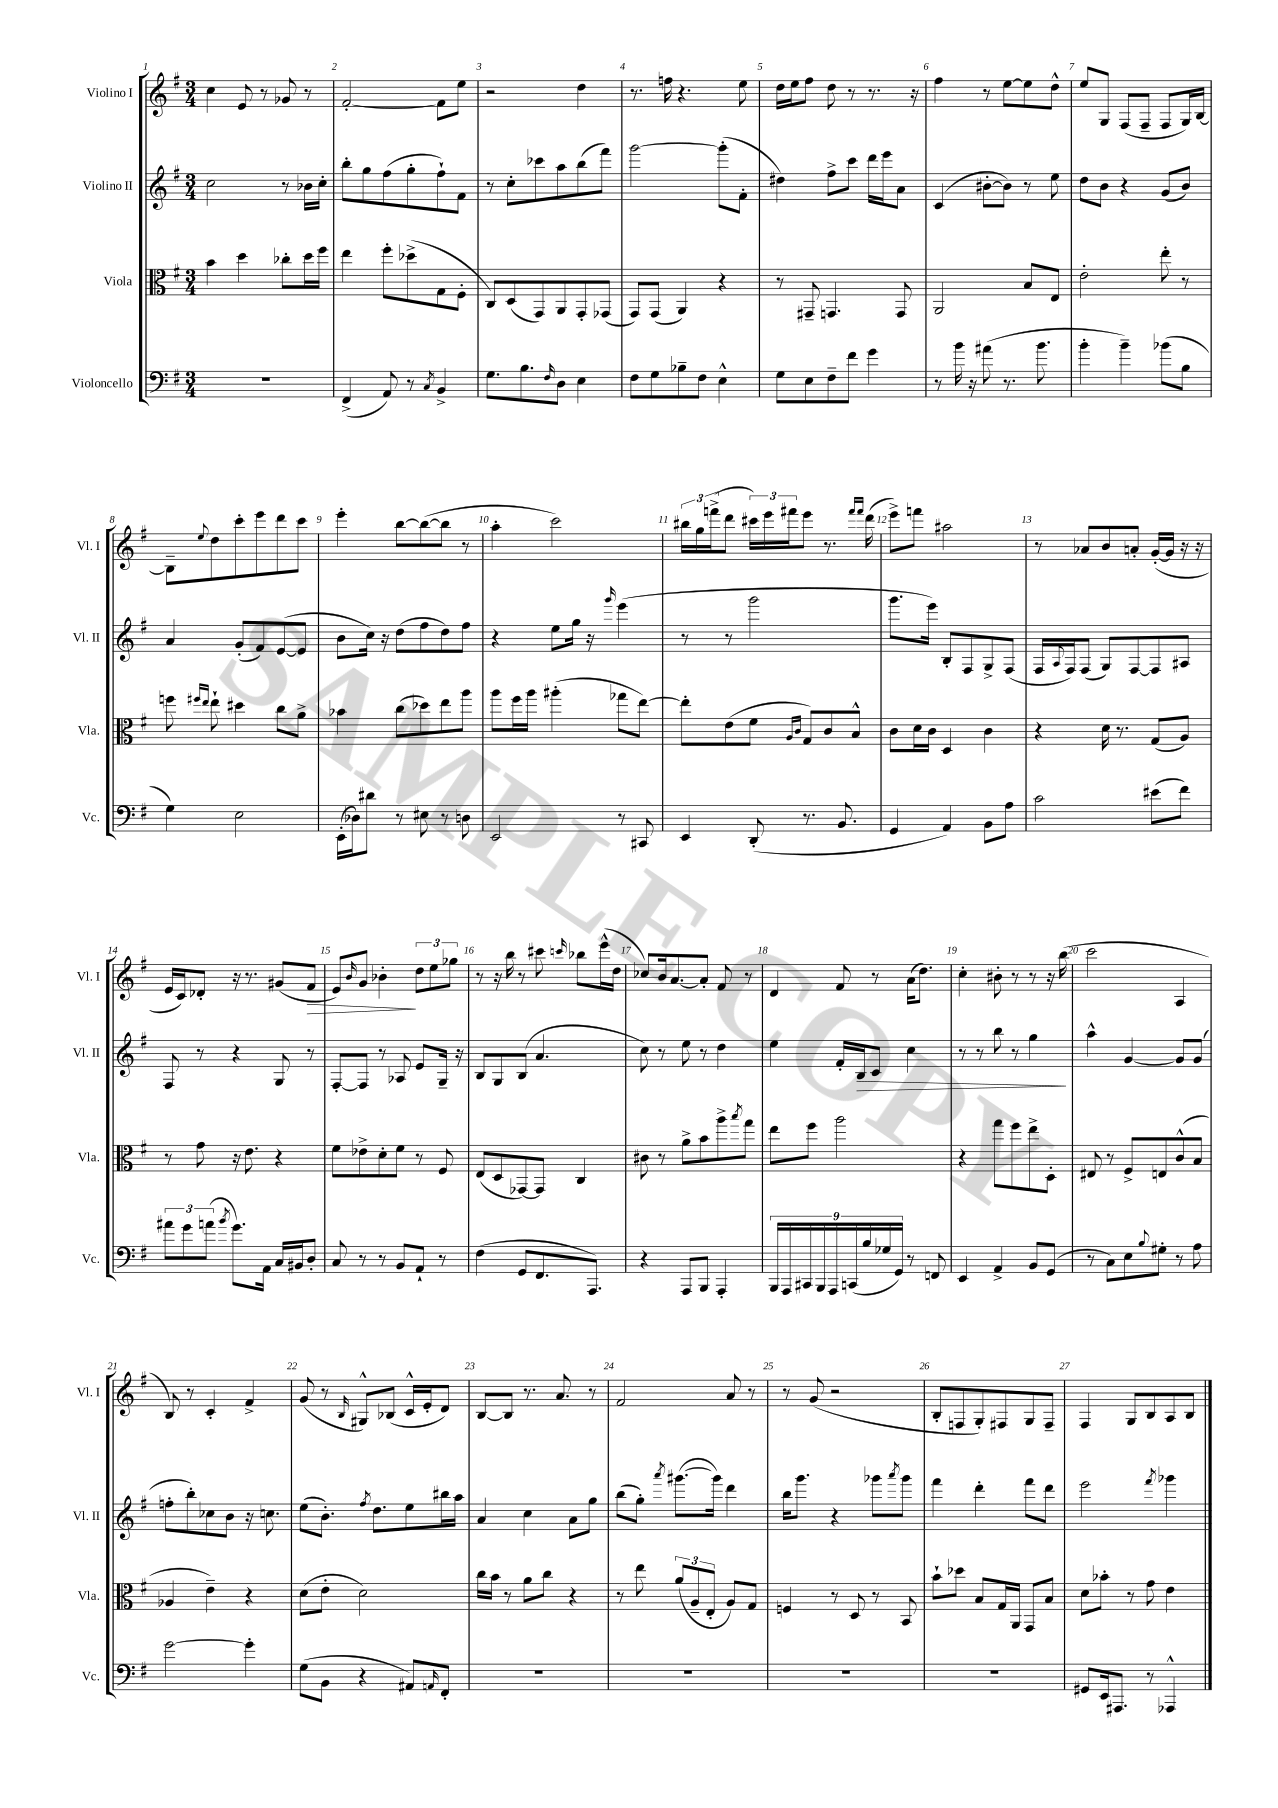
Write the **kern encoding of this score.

**kern	**kern	**kern	**dynam	**kern	**dynam
*part4	*part3	*part2	*part2	*part1	*part1
*staff4	*staff3	*staff2	*staff2	*staff1	*staff1
*I"Violoncello	*I"Viola	*I"Violino II	*	*I"Violino I	*
*I'Vc.	*I'Vla.	*I'Vl. II	*	*I'Vl. I	*
*clefF4	*clefC3	*clefG2	*	*clefG2	*
*k[f#]	*k[f#]	*k[f#]	*	*k[f#]	*
*M3/4	*M3/4	*M3/4	*	*M3/4	*
=1	=1	=1	=1	=1	=1
2.r	4b\	2cc\	.	4cc\	.
.	4dd\	.	.	8e/	.
.	.	.	.	8r	.
.	8cc-X'\L	8r	.	8g-X/	.
.	16dd\L	16b-X\LL	.	8r	.
.	16ff#\JJ	16cc'\JJ	.	.	.
=2	=2	=2	=2	=2	=2
(4FF#^/	4ee\	8bb'\L	.	[2f#'/	.
.	.	8gg\	.	.	.
8AA/)	8ff#'\L	(8ff#\	.	.	.
8r	(8dd-X^\	8gg'\	.	.	.
8qC/	.	.	.	.	.
4BB^/	8G\	8ff#`\)	.	8f#\L]	.
.	8F#'\J	8f#\J	.	8ee\J	.
=3	=3	=3	=3	=3	=3
8.G\L	8C/L)	8r	.	2r	.
.	(8D/	8cc'\L	.	.	.
8.B\	.	.	.	.	.
.	8GG/)	8ccc-X\	.	.	.
16qqF#/	.	.	.	.	.
8D\J	8AA/	8aa\	.	.	.
4E\	8GG'/	(8bb\	.	4dd\	.
.	(8GG-X/J	8fff#\J)	.	.	.
=4	=4	=4	=4	=4	=4
8F#\L	8GG/L)	[2ggg\	.	8.r	.
8G\	(8GG/J	.	.	.	.
.	.	.	.	16ffn\	.
8B-X~\	4AA/)	.	.	4.r	.
8F#\J	.	.	.	.	.
4E^^\	4r	(8ggg'\L]	.	.	.
.	.	8f#'\J	.	8ee\	.
=5	=5	=5	=5	=5	=5
8G\L	8r	4dd#X\)	.	16dd\LL	.
.	.	.	.	16ee\J	.
8E\	8GG#X~/	.	.	8ff#\J	.
8F#~\	4.GGn/	8ff#^\L	.	8dd\	.
8f#\J	.	8ccc\J	.	8r	.
4g\	.	16ddd\LL	.	8.r	.
.	.	16eee\J	.	.	.
.	8GG/	8a\J	.	.	.
.	.	.	.	16r	.
=6	=6	=6	=6	=6	=6
8r	2AA/	(4c/	.	4ff#\	.
16b\	.	.	.	.	.
16r	.	.	.	.	.
(8a#X\	.	[8b#X'\L	.	8r	.
8.r	.	8b#\J])	.	[8ee\L	.
.	8B/L	8r	.	8ee\]	.
8.b\	.	.	.	.	.
.	8E/J	8ee\	.	8dd^^\J	.
=7	=7	=7	=7	=7	=7
4b'\	2e'\	8dd\L	.	8ee/L	.
.	.	8b\J	.	8G/J	.
4b~\)	.	4r	.	(8F#/L	.
.	.	.	.	8F#~/J	.
(8b-X\L	8ee'\	(8g/L	.	8F#/L	.
8B\J	8r	8b/J)	.	16G/L)	.
.	.	.	.	[16B/JJ	.
!!LO:LB:g=z
=8	=8	=8	=8	=8	=8
4G\)	8ffn\	4a/	.	8B~\L]	.
.	16qqff#X/LL	.	.	.	.
.	16qqee/JJ	.	.	8qqee/	.
.	8ee`\	.	.	8dd\	.
2E\	4dd#X\	(8g'/L	.	8ccc'\	.
.	.	8f#/)	.	8eee\	.
.	8cc\L	([8e/	.	8ddd\	.
.	8a^\J	8e/J]	.	8ccc\J	.
=9	=9	=9	=9	=9	=9
(16EE'\LL	4b-X\	8b\L	.	4eee'\	.
16D-X\J)	.	.	.	.	.
8d#X\J	.	16cc\Jk)	.	.	.
.	.	16r	.	.	.
8r	(8cc\L	(8dd\L	.	[8bb\L	.
8E#X\	8dd-X\)	8ff#\	.	(8bb\_	.
8r	8ee\	8dd\)	.	8bb\J]	.
8Dn\	8aa\J	8ff#\J	.	8r	.
=10	=10	=10	=10	=10	=10
2EE/	8aa\L	4r	.	4aa'\	.
.	16ff#\L	.	.	.	.
.	16aa\JJ	.	.	.	.
.	(4aa#X'\	8ee\L	.	2ccc\)	.
.	.	16gg\Jk	.	.	.
.	.	16r	.	.	.
.	.	16qqggg/	.	.	.
8r	8gg-X\L	(4eee\	.	.	.
8CC#X/	[8ee\J)	.	.	.	.
=11	=11	=11	=11	=11	=11
4EE/	8ee'\L]	8r	.	24bb#X\LL	.
.	.	.	.	24gg\	.
.	.	.	.	(24fffn^\J	.
.	(8e\	8r	.	8ddd\J	.
(8DD'/	8f#\J	2ggg\	.	24ccc#X\LL)	.
.	.	.	.	24eee\	.
.	.	.	.	24fff#X\J	.
.	16qqA/LL	.	.	.	.
.	16qqc/JJ	.	.	.	.
8.r	8G/L)	.	.	8eee\J	.
.	8c/	.	.	8.r	.
8.BB/	.	.	.	.	.
.	8B^^/J	.	.	.	.
.	.	.	.	16qqfff#/LL	.
.	.	.	.	16qqfff#/JJ	.
.	.	.	.	(16ddd\	.
=12	=12	=12	=12	=12	=12
4GG/	8c\L	8.ggg\L	.	8eee^\L)	.
.	16d\L	.	.	8fffn\J	.
.	16c\JJ	16eee\Jk)	.	.	.
4AA/)	4D/	8B'/L	.	2aa#X\	.
.	.	8F#/	.	.	.
8BB\L	4c\	8G^/	.	.	.
8A\J	.	(8F#/J	.	.	.
=13	=13	=13	=13	=13	=13
2c\	4r	16F#/LL	.	8r	.
.	.	8qqA/	.	.	.
.	.	16F#/J)	.	.	.
.	.	(8F#/J	.	8a-X/L	.
.	16d\	8G/L)	.	8b/	.
.	8.r	.	.	.	.
.	.	[8F#/	.	8an'/J	.
(8e#X\L	(8G/L	8F#/]	.	([16g'/LL	.
.	.	.	.	16g/JJ]	.
8f#\J)	8A/J)	8A#X/J	.	16r	.
.	.	.	.	16r	.
!!LO:LB:g=z
=14	=14	=14	=14	=14	=14
12a#X\L	8r	8F#/	.	16e/LL	.
.	.	.	.	16c/J)	.
12g\	.	.	.	.	.
.	8g\	8r	.	8d-X'/J	.
(12an\J	.	.	.	.	.
8qb/	.	.	.	.	.
8.g\L)	16r	4r	.	16r	.
.	8.e\	.	.	8.r	.
16AA\Jk	.	.	.	.	.
16C/LL	4r	8G/	.	(8g#X/L	.
16BB#X/J	.	.	.	.	.
!	!	!	!	!	!LO:HP:b
8D'/J	.	8r	.	8f#/J	>
=15	=15	=15	=15	=15	=15
8C/	8f#\L	[8F#'/L	.	8e/L)	.
.	.	.	.	16qqb/	.
8r	8e-X^\	8F#/J]	.	8g/J	.
8r	8d'\	8r	.	4b-X'\	.
8BB/L	8f#\J	8A-X/	.	.	.
8AA`/J	8r	8e/L	.	12dd\L	]
.	.	.	.	12ee\	.
8r	8F#/	16G~/Jk	.	.	.
.	.	.	.	12gg-X\J	.
.	.	16r	.	.	.
=16	=16	=16	=16	=16	=16
(4F#\	(8E/L	8B/L	.	8r	.
.	8D/	8G/	.	16r	.
.	.	.	.	16bb\	.
8GG/L	[8GG-X/)	(8B/J	.	8r	.
8.FF#/	8GG-/J]	4.a/	.	8ccc#X\	.
.	.	.	.	16qqcccn/	.
.	4C/	.	.	8bb-X\L	.
8.AAA/J)	.	.	.	.	.
.	.	.	.	(16eee^^\L	.
.	.	.	.	16dd\JJ	.
=17	=17	=17	=17	=17	=17
4r	8c#X\	8cc\)	.	8cc-X/L)	.
.	8r	8r	.	16b/k	.
.	.	.	.	[8.a/	.
8AAA/L	8a^\L	8ee\	.	.	.
8BBB/J	8b\	8r	.	8a'/J]	.
4AAA'/	8aa^\	4dd\	.	8f#/	.
.	8qbb/	.	.	.	.
.	8gg\J	.	.	8r	.
=18	=18	=18	=18	=18	=18
18BBB/LL	8ee\L	4ee\	.	4d/	.
18AAA/	.	.	.	.	.
18CC#X/	.	.	.	.	.
.	8ff#\J	.	.	.	.
18BBB/	.	.	.	.	.
18AAA/	.	.	.	.	.
.	2aa\	16f#'/LL	.	8f#/	.
(18CCn/	.	.	.	.	.
!	!	!	!LO:HP:b	!	!
.	.	16B/J	>	.	.
18B/	.	.	.	.	.
.	.	8c/J	.	8r	.
18G-X/	.	.	.	.	.
18GG/JJ)	.	.	.	.	.
8r	.	4cc\	.	(16a\KL	.
.	.	.	.	8.dd\J)	.
8FFn/	.	.	.	.	.
=19	=19	=19	=19	=19	=19
4EE/	4r	8r	.	4cc'\	.
.	.	8r	.	.	.
4AA^/	8gg\L	8bb\	.	8b#X'\	.
.	8ff#\	8r	.	8r	.
8BB/L	8ee^\	4gg\	.	8r	.
(8GG/J	8D'\J	.	.	16r	.
.	.	.	.	(16bb\	.
.	.	.	]	.	.
=20	=20	=20	=20	=20	=20
8r	8E#X/	4aa^^\	.	2ccc\	.
8C\L)	8r	.	.	.	.
8E\	8F#^/L	[4g/	.	.	.
8qqB/	.	.	.	.	.
8G#X'\J	8En/	.	.	.	.
8r	(8c^^/	8g/L]	.	4A/	.
8A\	8B/J	(8g/J	.	.	.
!!LO:LB:g=z
=21	=21	=21	=21	=21	=21
[2g\	4A-X/	8ffn'\L	.	8B/)	.
.	.	8bb'\)	.	8r	.
.	4e~\)	8cc-X\	.	4c'/	.
.	.	8b\J	.	.	.
4g'\]	4r	16r	.	4f#^/	.
.	.	8.ccn\	.	.	.
=22	=22	=22	=22	=22	=22
(8G\L	(8d\L	(8ee\L	.	(8g/	.
8BB\J	8e'\J	8.b'\J)	.	8r	.
.	.	.	.	16qqB/	.
4r	2d\)	.	.	8G#X^^/L)	.
.	.	8qff#/	.	.	.
.	.	8.dd\L	.	.	.
.	.	.	.	(8B-X/J	.
8AA#X/L)	.	8ee\	.	16c^^/LL	.
.	.	.	.	16e'/J	.
16qqAAn/	.	.	.	.	.
8FF#'/J	.	16bb#X\L	.	8d/J)	.
.	.	16aa\JJ	.	.	.
=23	=23	=23	=23	=23	=23
2.r	16cc\LL	4a/	.	[8B/L	.
.	16b\JJ	.	.	.	.
.	8r	.	.	8B/J]	.
.	8a\L	4cc\	.	8.r	.
.	8cc\J	.	.	.	.
.	.	.	.	8.a/	.
.	4r	8a\L	.	.	.
.	.	8gg\J	.	8r	.
=24	=24	=24	=24	=24	=24
2.r	8r	(8bb\L	.	2f#/	.
.	8ee\	8gg'\J)	.	.	.
.	.	8qaaa/	.	.	.
.	(12a/L	([8.ggg#X\L	.	.	.
.	12A~/	.	.	.	.
.	12E'/J	.	.	.	.
.	.	16ggg#\Jk])	.	.	.
.	8A/L)	4ddd\	.	8a/	.
.	8G/J	.	.	8r	.
=25	=25	=25	=25	=25	=25
2.r	4Fn/	16bb\KL	.	8r	.
.	.	8.ggg\J	.	.	.
.	.	.	.	(8g/	.
.	8r	4r	.	2r	.
.	8D/	.	.	.	.
.	8r	8ggg-X\L	.	.	.
.	.	8qaaa/	.	.	.
.	8BB/	8ggg-\J	.	.	.
=26	=26	=26	=26	=26	=26
2.r	8b`\L	4fff#\	.	8B'/L	.
.	8dd-X\J	.	.	8Fn/	.
.	8B/L	4ddd'\	.	8G'/)	.
.	16G/L	.	.	8F#X/	.
.	16AA/JJ	.	.	.	.
.	8GG/L	8fff#\L	.	8G/	.
.	8B/J	8ddd\J	.	8F#~/J	.
=27	=27	=27	=27	=27	=27
8GG#X/L	8d\L	2eee\	.	4F#/	.
16EE/k	8b-X'\J	.	.	.	.
8.AAA#X/J	.	.	.	.	.
.	8r	.	.	8G/L	.
8r	8g\	.	.	8B/	.
.	.	8qfff#/	.	.	.
4AAA-X^^/	4e\	4ggg-X\	.	8A/	.
.	.	.	.	8B/J	.
==	==	==	==	==	==
*-	*-	*-	*-	*-	*-
